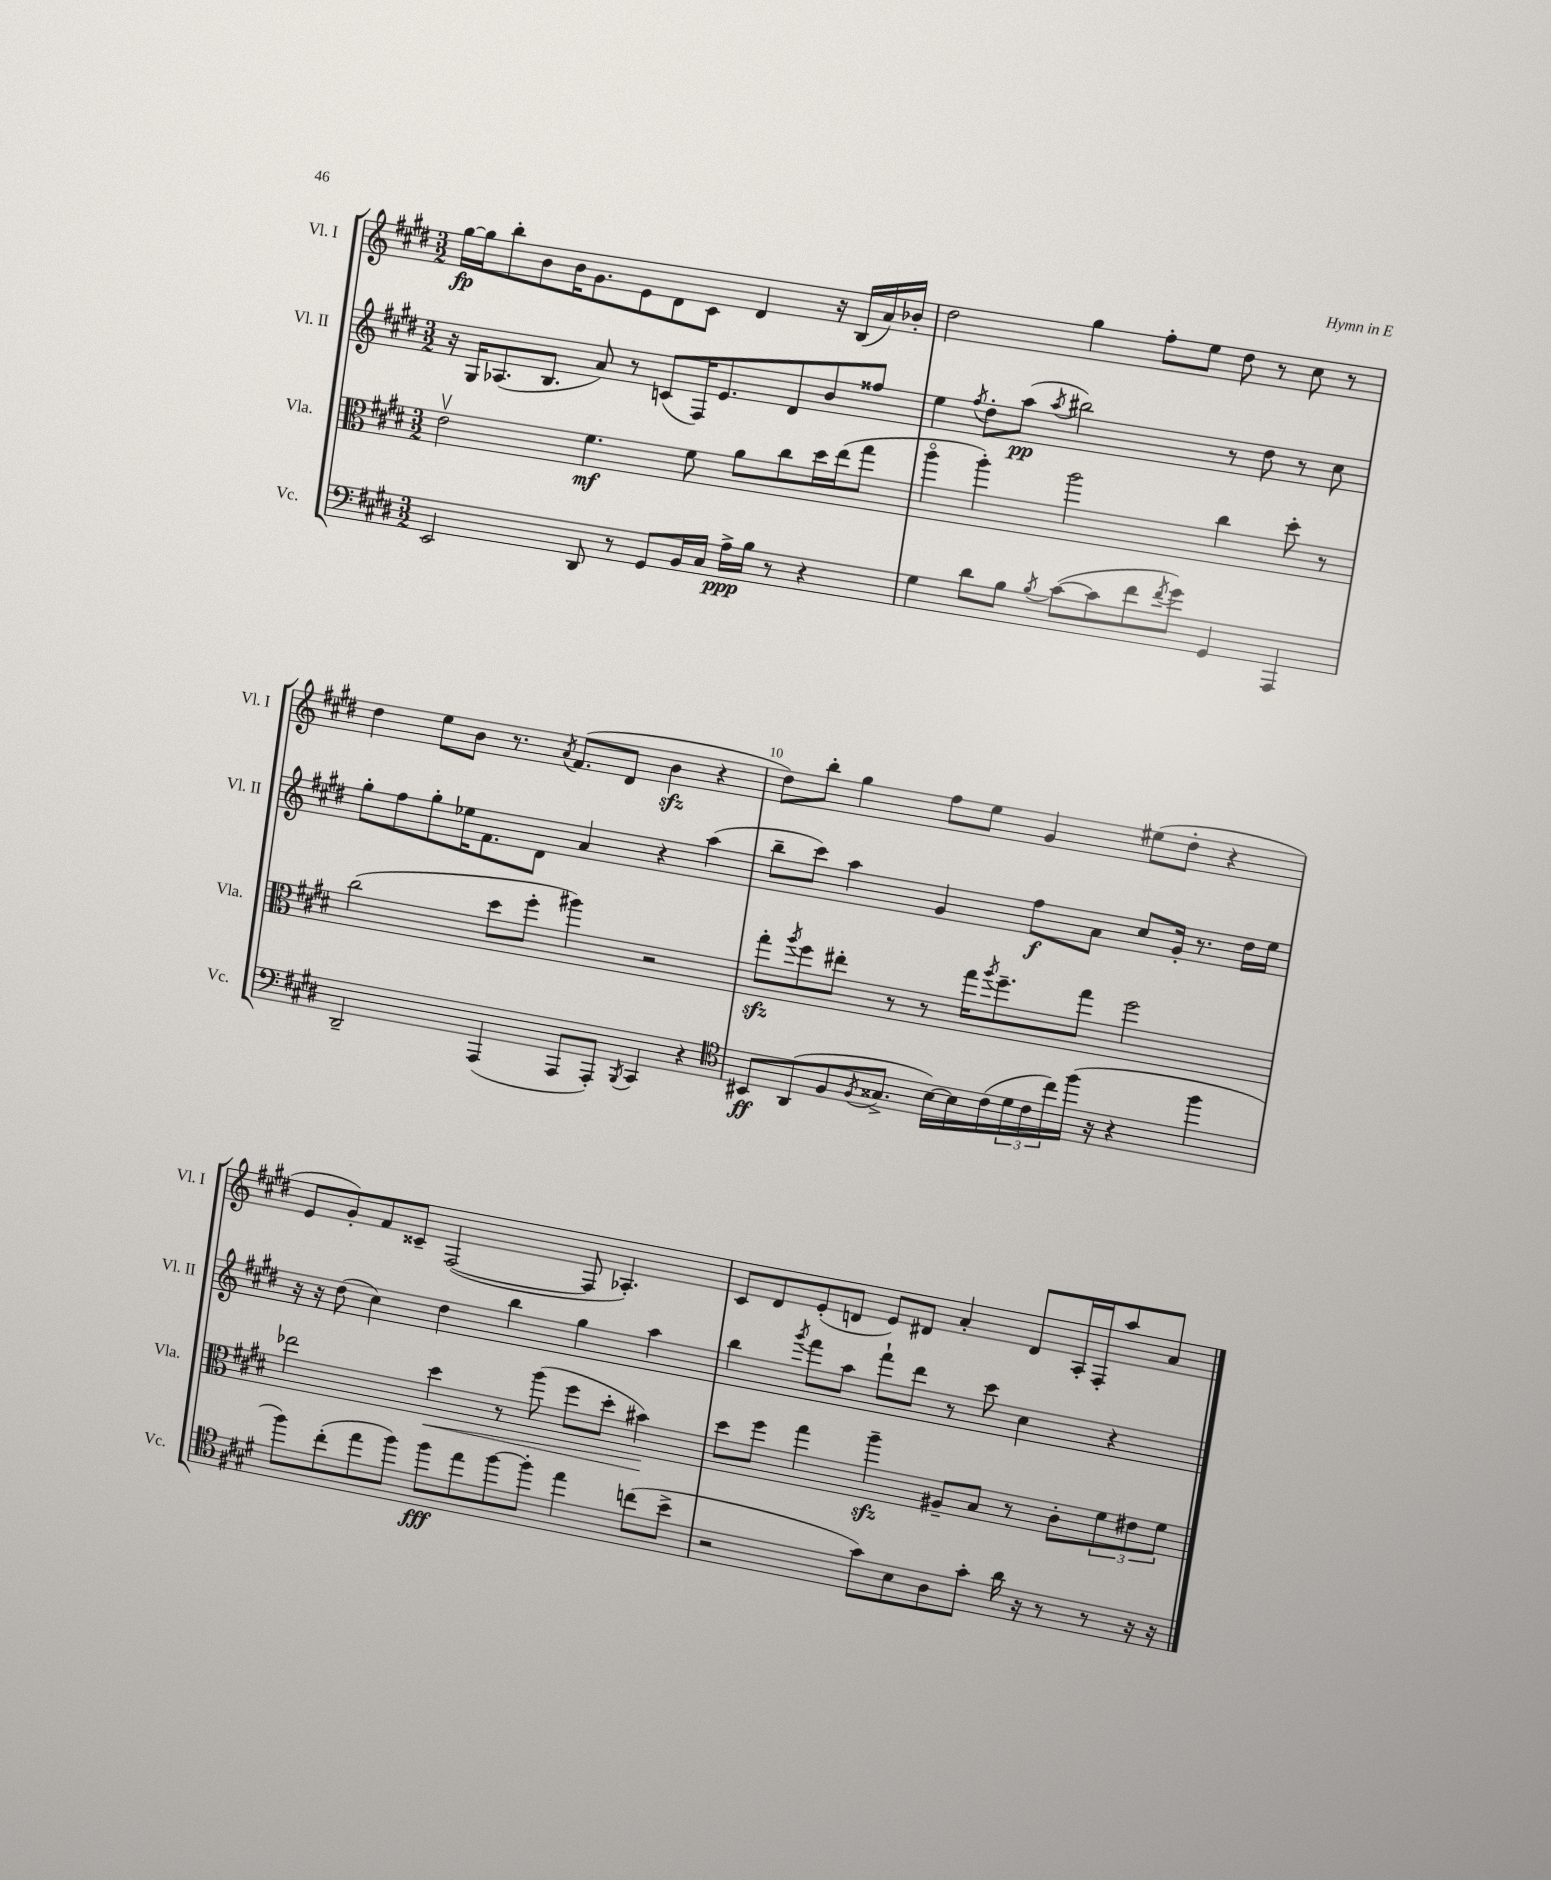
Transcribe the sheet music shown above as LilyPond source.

<<
\new StaffGroup <<
\new Staff = "s0" \with { instrumentName = "Vl. I" shortInstrumentName = "Vl. I" } {
    \clef treble \key e \major \numericTimeSignature \time 3/2
    gis''16~\fp gis''16 b''8-. b'8 b'16 gis'8. e'8 dis'8 cis'8 dis'4 r16 b16( a'16) bes'16-. |
    dis''2 gis''4 fis''8-. e''8 dis''8 r8 cis''8 r8 |
    dis''4 e''8 b'8 r8. \acciaccatura { a'8 } fis'8.( dis'8 b'4\sfz r4 |
    dis''8) b''8-. gis''4 fis''8 e''8 gis'4 eis''8( dis''8-. r4 |
    e'8 gis'8-.) fis'8 cisis'8-- fis2~( fis8 aes4.-.) |
    cis'8 dis'8 e'8-.( d'8 e'8) dis'8 a'4-. dis'8 a16-. fis16-. a''8 a'8 \bar "|." |
}
\new Staff = "s1" \with { instrumentName = "Vl. II" shortInstrumentName = "Vl. II" } {
    \clef treble \key e \major \numericTimeSignature \time 3/2
    r16 gis16 aes8.( b8. a'8) r8 c'8( fis16) e'8. dis'8 b'8 fisis''8 |
    e''4 \acciaccatura { fis''8 } dis''8-. a''8\pp( \acciaccatura { a''8 } bis''2) r8 dis''8 r8 cis''8 |
    gis''8-. fis''8 gis''8-. ees''16 fis'8. dis'8 a'4 r4 a''4( |
    b''8-- cis'''8) a''4 gis'4 fis''8\f a'8 cis''8 gis'16-. r8. dis''16 e''16 |
    r16 r16 dis''8( cis''4) dis''4 b''4 gis''4 a''4 |
    b''4 \acciaccatura { gis'''8 } fis'''8 a''8 fis'''8-! dis'''8 r8 cis'''8 cis''4 r4 \bar "|." |
}
\new Staff = "s2" \with { instrumentName = "Vla." shortInstrumentName = "Vla." } {
    \clef alto \key e \major \numericTimeSignature \time 3/2
    e'2\upbow fis'4.\mf fis'8 a'8 cis''8 dis''16 e''16( gis''8 |
    a''4\flageolet a''4-.) a''2 cis''4 dis''8-. r8 |
    cis''2( dis''8 fis''8-. ais''4) r2 |
    gis''8-.\sfz \acciaccatura { a''8 } fis''8 eis''8-. r8 r8 gis''16 \acciaccatura { a''8 } fis''8.-- gis''8 fis''2 |
    ees''2 dis''4\< r8 a''8( fis''8 dis''8-. bis'4\!) |
    dis''8 fis''8 gis''4 a''4--\sfz ais8-- b8 r8 cis'8-. \tuplet 3/2 { fis'8 eis'8 fis'8 } \bar "|." |
}
\new Staff = "s3" \with { instrumentName = "Vc." shortInstrumentName = "Vc." } {
    \clef bass \key e \major \numericTimeSignature \time 3/2
    e,2 dis,8 r8 gis,8 b,16 cis16 a16->\ppp b16 r8 r4 |
    gis4 dis'8 b8 \acciaccatura { b8 } cis'8~( cis'8 fis'8 \acciaccatura { fis'8 } gis'8) gis,4 a,,4 |
    dis,2-- a,,4( a,,8 a,,8-.) \acciaccatura { b,,8 } cis,4 r4 |
    \clef tenor bis,8\ff a,8( fis8 \acciaccatura { fis8 } gisis8.-> b16~) b16 cis'16( \tuplet 3/2 { dis'16 cis'16 cis''16) } fis''16( r16 r4 fis''4 |
    fis''8) cis''8-.( e''8 fis''8) fis''8\fff e''8 fis''8~ fis''8-. e''4 c''8( b'8-> |
    r2 gis'8) b8 a8 gis'8-. a'16 r16 r8 r8 r16 r16 \bar "|." |
}
>>
>>
\layout { \context { \Score currentBarNumber = #7 \override BarNumber.break-visibility = ##(#f #t #t) barNumberVisibility = #(every-nth-bar-number-visible 5) } }
